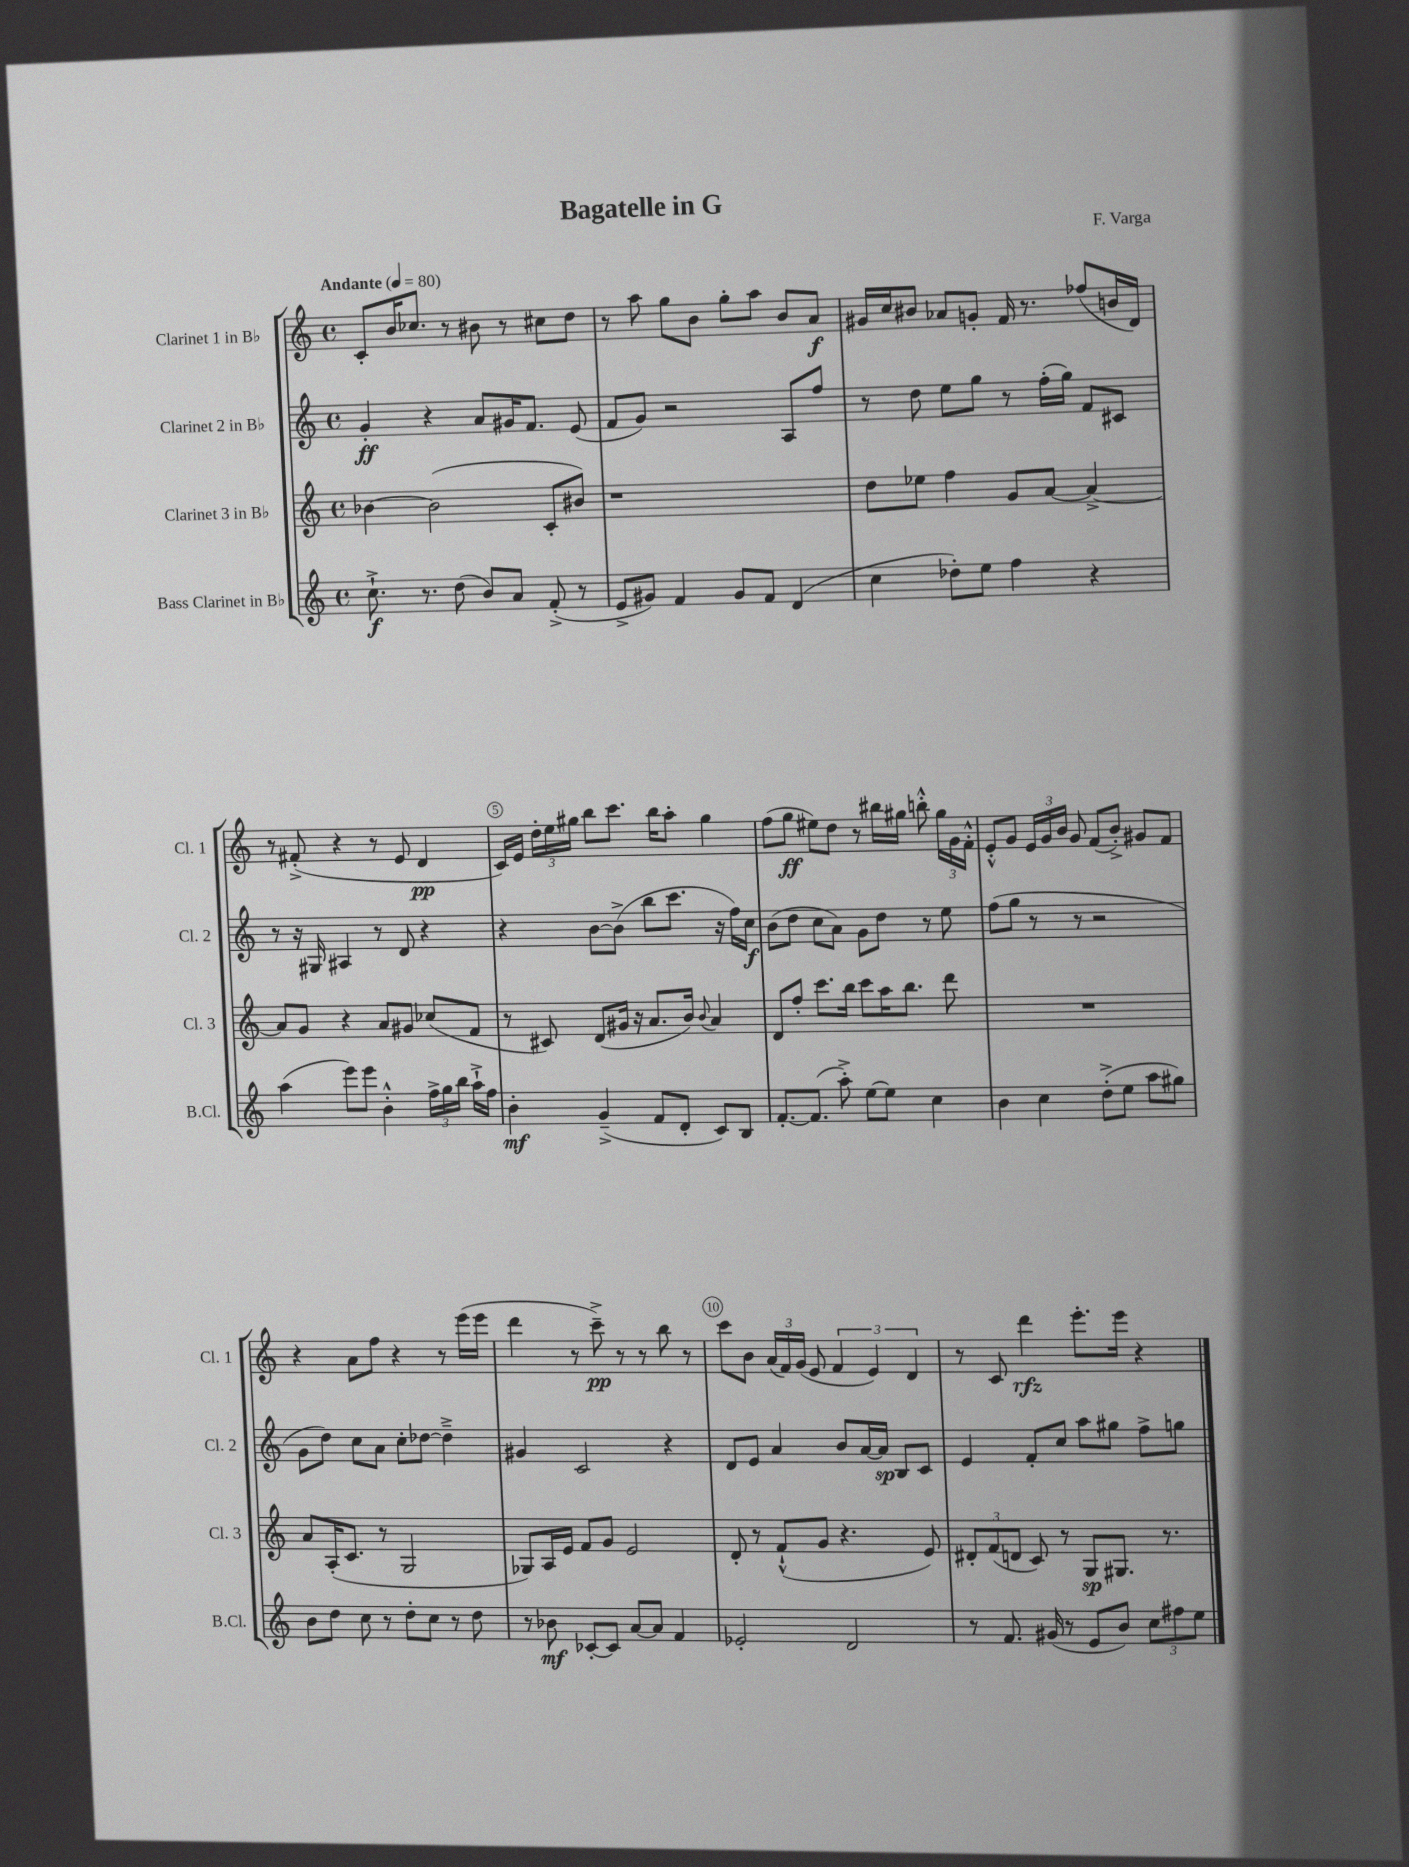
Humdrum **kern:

**kern	**kern	**kern	**kern
*staff4	*staff3	*staff2	*staff1
*clefG2	*clefG2	*clefG2	*clefG2
*k[]	*k[]	*k[]	*k[]
*M4/4	*M4/4	*M4/4	*M4/4
*met(c)	*met(c)	*met(c)	*met(c)
*MM80	*MM80	*MM80	*MM80
8.cc`^	[4b-	4g'	8c'
.	.	.	16b
8.r	.	.	8.cc-
.	(2b-]	4r	.
(8dd	.	.	8r
8b)	.	8a	8b#
8a	.	16g#	8r
.	.	8.f	.
(8f'^	8c'	.	8cc#
8r	8b#)	(8e	8dd
=	=	=	=
8e^	1r	8f	8r
8g#)	.	8g)	8aa
4f	.	2r	8gg
.	.	.	8b
8g#	.	.	8gg'
8f	.	.	8aa
(4d	.	8A	8b
.	.	8ff	8a
=	=	=	=
4cc	8dd	8r	16g#
.	.	.	16cc
.	8ee-	8dd	8b#
8dd-')	4ff	8ee	8a-
8ee	.	8gg	8g'
4ff	8g	8r	16f
.	.	.	8.r
.	[8a	(16ff'	.
.	.	16gg)	.
4r	4a^_	8f	(8ff-
.	.	8c#	16b
.	.	.	16d)
=	=	=	=
(4aa	8a]	8r	8r
.	8g	16r	(8f#'^
.	.	16G#	.
8eee)	4r	4A#	4r
8eee	.	.	.
4b'^^	8a	8r	8r
.	8g#	8d	8e
24ff^	(8cc-	4r	4d
24gg	.	.	.
24bb	.	.	.
16aa`^	8f	.	.
16ff	.	.	.
=	=	=	=
4b'	8r	4r	16c)
.	.	.	16e
.	8c#)	.	24dd'
.	.	.	24ee
.	.	.	24gg#
(4g~^	(8d	[8b	8bb
.	16g#	(8b^]	8.ccc
.	16r	.	.
8f	8.a	8bb	.
.	.	.	16bb
8d'	.	8.ccc	8aa'
.	16b)	.	.
.	8qqb	.	.
8c)	4a	.	4gg#
.	.	16r	.
8B	.	16ff)	.
.	.	16cc	.
=	=	=	=
[8.f'	8d	(8b	(8ff
.	8ff'	8dd	8gg
(8.f]	.	.	.
.	8.ccc	8cc	8ee#)
8aa'^)	.	8a)	8dd
.	16bb	.	.
[8ee	8ccc	8g	8r
8ee]	16aa	8dd	16bb#
.	8.bb	.	16gg#
4cc	.	8r	8bb'^^
.	8ddd	8ee	24gg#
.	.	.	24g
.	.	.	24f'^^
=	=	=	=
4b	1r	(8ff	8e'^^
.	.	8gg	8g
4cc	.	8r	24e
.	.	.	24g
.	.	.	24b
.	.	8r	8g
(8dd'^	.	2r	(8f
8ee	.	.	8b'^)
8aa	.	.	8g#
8gg#)	.	.	8f
=	=	=	=
8b	8a	8g	4r
8dd	(16A'	8dd)	.
.	8.c	.	.
8cc	.	8cc	8a
8r	8r	8a	8ff
8dd'	2G	8cc'	4r
8cc	.	[8dd-	.
8r	.	4dd-~^]	8r
8dd	.	.	(16eee
.	.	.	16eee
=	=	=	=
8r	8G-)	4g#	4ddd
8b-	16A	.	.
.	16e	.	.
[8c-'	8f	2c	8r
8c-]	8g	.	8ccc~^)
[8a	2e	.	8r
8a]	.	.	8r
4f	.	4r	8bb
.	.	.	8r
=	=	=	=
2e-'	8d'	8d	8ccc
.	8r	8e	8b
.	(8f`^^	4a	(24a
.	.	.	24f)
.	.	.	(24g
.	8g	.	8e
2d	4.r	8b	6f
.	.	[16a	.
.	.	.	6e)
.	.	16a]	.
.	.	8B	.
.	.	.	6d
.	8e)	8c	.
=	=	=	=
8r	12d#'	4e	8r
.	(12f	.	.
8.f	.	.	8c
.	12d	.	.
.	8c)	8f'	4ddd
(16g#	.	.	.
8r	8r	8cc	.
8e	8G	8aa	8.eee'
8b)	8.G#	8gg#	.
.	.	.	16eee
12cc	.	8ff^	4r
.	8.r	.	.
12ff#	.	.	.
.	.	8gg	.
12ee	.	.	.
==	==	==	==
*-	*-	*-	*-
